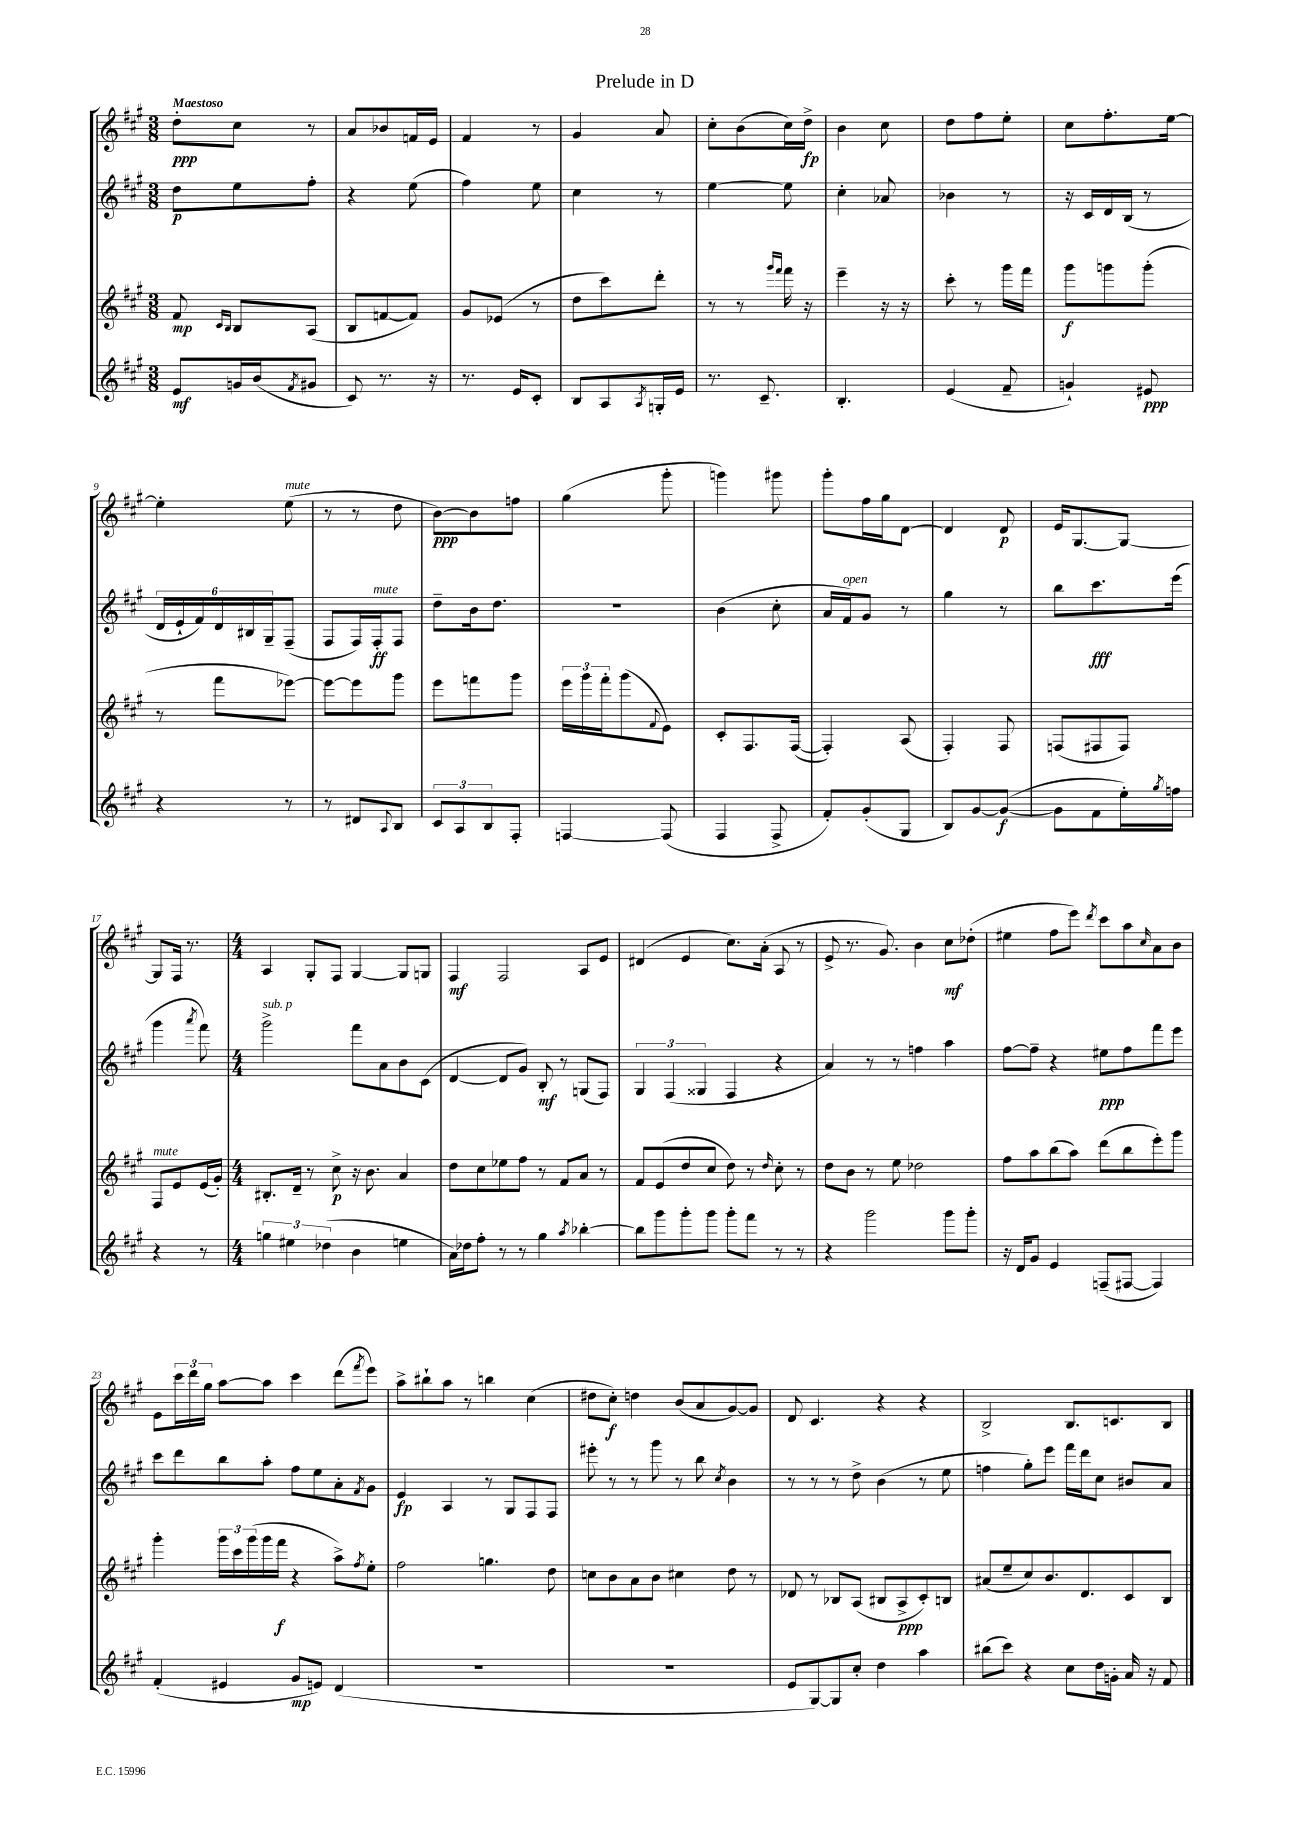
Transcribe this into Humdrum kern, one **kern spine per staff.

**kern	**dynam	**kern	**dynam	**kern	**dynam	**kern	**dynam
*part4	*part4	*part3	*part3	*part2	*part2	*part1	*part1
*staff4	*staff4	*staff3	*staff3	*staff2	*staff2	*staff1	*staff1
*clefG2	*	*clefG2	*	*clefG2	*	*clefG2	*
*k[f#c#g#]	*	*k[f#c#g#]	*	*k[f#c#g#]	*	*k[f#c#g#]	*
*M3/8	*	*M3/8	*	*M3/8	*	*M3/8	*
=1	=1	=1	=1	=1	=1	=1	=1
!	!	!	!	!	!	!LO:TX:a:B:t=Maestoso	!
8e/L	mf	8f#/	mp	8dd\L	p	8dd'\L	ppp
.	.	16qqc#/LL	.	.	.	.	.
.	.	16qqB/JJ	.	.	.	.	.
16gn/L	.	8B/L	.	8ee\	.	8cc#\J	.
(16b/J	.	.	.	.	.	.	.
8qf#/	.	.	.	.	.	.	.
8g#X/J	.	(8A/J	.	8ff#'\J	.	8r	.
=2	=2	=2	=2	=2	=2	=2	=2
8c#/)	.	8B/L	.	4r	.	8a/L	.
8.r	.	[8fn/	.	.	.	8b-X/	.
.	.	8f/J])	.	(8ee\	.	16fn/L	.
16r	.	.	.	.	.	16e/JJ	.
=3	=3	=3	=3	=3	=3	=3	=3
8.r	.	8g#/L	.	4ff#\)	.	4f#/	.
.	.	(8e-X/J	.	.	.	.	.
16e/KL	.	.	.	.	.	.	.
8c#'/J	.	8r	.	8ee\	.	8r	.
=4	=4	=4	=4	=4	=4	=4	=4
8B/L	.	8dd\L	.	4cc#\	.	4g#/	.
8A/	.	8ccc#\)	.	.	.	.	.
8qA/	.	.	.	.	.	.	.
16Gn'/L	.	8ddd'\J	.	8r	.	8a/	.
16e/JJ	.	.	.	.	.	.	.
=5	=5	=5	=5	=5	=5	=5	=5
8.r	.	8r	.	[4ee\	.	8cc#'\L	.
.	.	8r	.	.	.	(8b\	.
8.c#~/	.	.	.	.	.	.	.
.	.	16qqggg#/LL	.	.	.	.	.
.	.	16qqfff#/JJ	.	.	.	.	.
.	.	16fff#\	.	8ee\]	.	16cc#\L)	.
.	.	16r	.	.	.	16dd^\JJ	fp
=6	=6	=6	=6	=6	=6	=6	=6
4.B'/	.	4eee~\	.	4cc#'\	.	4b\	.
.	.	16r	.	8a-X/	.	8cc#\	.
.	.	16r	.	.	.	.	.
=7	=7	=7	=7	=7	=7	=7	=7
(4e/	.	8ccc#'\	.	4b-X\	.	8dd\L	.
.	.	8r	.	.	.	8ff#\	.
8f#~/	.	16ggg#\LL	.	8r	.	8ee'\J	.
.	.	16fff#\JJ	.	.	.	.	.
=8	=8	=8	=8	=8	=8	=8	=8
4gn`/)	.	8ggg#\L	f	16r	.	8cc#\L	.
.	.	.	.	16c#/LL	.	.	.
.	.	8gggn\	.	16d/	.	8.ff#'\	.
.	.	.	.	(16B/JJ	.	.	.
8e#X/	ppp	(8ggg'\J	.	8r	.	.	.
.	.	.	.	.	.	[16ee\Jk	.
!!LO:LB:g=z
=9	=9	=9	=9	=9	=9	=9	=9
4r	.	8r	.	24d/LL	.	4ee'\]	.
.	.	.	.	24e`/	.	.	.
.	.	.	.	24f#/)	.	.	.
.	.	8fff#\L	.	24d/	.	.	.
.	.	.	.	24B#X/	.	.	.
.	.	.	.	24G#~/J	.	.	.
!	!	!	!	!	!	!LO:TX:a:i:t=mute	!
8r	.	[8eee-X\J)	.	(8F#~/J	.	(8ee\	.
=10	=10	=10	=10	=10	=10	=10	=10
8r	.	8eee-\L_	.	8F#/L	.	8r	.
8d#X/L	.	8eee-\]	.	16F#/L)	.	8r	.
!	!	!	!	!LO:TX:a:i:t=mute	!	!	!
.	.	.	.	16F#'/J	ff	.	.
8qqA/	.	.	.	.	.	.	.
8B/J	.	8ggg#\J	.	8F#/J	.	8dd\	.
=11	=11	=11	=11	=11	=11	=11	=11
12c#/L	.	8eee\L	.	8dd~\L	.	[8b\L)	ppp
12A/	.	.	.	.	.	.	.
.	.	8fffn\	.	16b\k	.	8b\]	.
12B/	.	.	.	.	.	.	.
.	.	.	.	8.dd\J	.	.	.
8F#'/J	.	8ggg#\J	.	.	.	8ffn\J	.
=12	=12	=12	=12	=12	=12	=12	=12
[4Fn/	.	24eee\LL	.	4.r	.	(4gg#\	.
.	.	24ggg#\	.	.	.	.	.
.	.	24fff#'\J	.	.	.	.	.
.	.	(8ggg#\	.	.	.	.	.
.	.	8qqf#/	.	.	.	.	.
(8F/]	.	8e\J)	.	.	.	8ggg#'\	.
=13	=13	=13	=13	=13	=13	=13	=13
4F#/	.	8c#'/L	.	(4b\	.	4gggn\)	.
.	.	8.F#/	.	.	.	.	.
8F#^/	.	.	.	8cc#'\	.	8ggg#X\	.
.	.	([16F#/Jk	.	.	.	.	.
=14	=14	=14	=14	=14	=14	=14	=14
8f#'/L)	.	4F#'/])	.	16a/LL	.	8ggg#'\L	.
!	!	!	!	!LO:TX:a:i:t=open	!	!	!
.	.	.	.	16f#/J)	.	.	.
(8g#'/	.	.	.	8g#/J	.	16ff#\L	.
.	.	.	.	.	.	16gg#\J	.
8G#/J	.	(8A/	.	8r	.	[8d\J	.
=15	=15	=15	=15	=15	=15	=15	=15
8B/L)	.	4F#'/)	.	4gg#\	.	4d/]	.
[8g#/	.	.	.	.	.	.	.
(8g#/J_	f	8F#/	.	8r	.	8d/	p
=16	=16	=16	=16	=16	=16	=16	=16
8g#\L]	.	(8Fn/L	.	8bb\L	.	16e/KL	.
.	.	.	.	.	.	[8.G#/	.
8f#\	.	8F#X/	.	8.ccc#\	fff	.	.
16ee'\L)	.	8F#/J)	.	.	.	8G#/J_	.
8qgg#/	.	.	.	.	.	.	.
16ffn\JJ	.	.	.	(16eee\Jk	.	.	.
!!LO:LB:g=z
=17	=17	=17	=17	=17	=17	=17	=17
!	!	!LO:TX:a:i:t=mute	!	!	!	!	!
4r	.	8F#/L	.	4ggg#\	.	8G#/L]	.
.	.	8e/	.	.	.	16F#/Jk	.
.	.	.	.	.	.	8.r	.
.	.	.	.	8qaaa/	.	.	.
8r	.	(16e/L	.	8fff#\)	.	.	.
.	.	16g#'/JJ)	.	.	.	.	.
=18	=18	=18	=18	=18	=18	=18	=18
*M4/4	*	*M4/4	*	*M4/4	*	*M4/4	*
!	!	!	!	!LO:TX:a:i:t=sub. p	!	!	!
6ggn\	.	8.B#X'/L	.	2ggg#^\	.	4A/	.
6ee#X\	.	.	.	.	.	.	.
.	.	16d~/Jk	.	.	.	.	.
.	.	8r	.	.	.	8G#'/L	.
(6dd-X\	.	.	.	.	.	.	.
.	.	8cc#^\	p	.	.	8F#/J	.
4b\	.	16r	.	8fff#\L	.	[4G#/	.
.	.	8.b\	.	.	.	.	.
.	.	.	.	8a\	.	.	.
4een\	.	4a/	.	8b\	.	8G#/L]	.
.	.	.	.	(8c#\J	.	8Gn/J	.
=19	=19	=19	=19	=19	=19	=19	=19
16a\LL)	.	8dd\L	.	[4d/	.	4F#/	mf
16dd-X\J	.	.	.	.	.	.	.
8ff#'\J	.	8cc#\	.	.	.	.	.
8r	.	8ee-X\	.	8d/L]	.	2F#/	.
8r	.	8ff#\J	.	8g#/J)	.	.	.
4gg#\	.	8r	.	8B'/	mf	.	.
.	.	8f#/L	.	8r	.	.	.
8qaa/	.	.	.	.	.	.	.
[4bb-X'\	.	8a/J	.	(8Gn/L	.	8A/L	.
.	.	8r	.	8F#/J)	.	8e/J	.
=20	=20	=20	=20	=20	=20	=20	=20
8bb-\L]	.	8f#/L	.	6G#/	.	(4d#X/	.
8ggg#\	.	(8e/	.	.	.	.	.
.	.	.	.	(6F#/	.	.	.
8ggg#'\	.	8dd/	.	.	.	4e/	.
.	.	.	.	6G##X/	.	.	.
8ggg#\J	.	8cc#/J	.	.	.	.	.
8ggg#'\L	.	8dd\)	.	4F#/	.	8.cc#\L)	.
8fff#\J	.	8r	.	.	.	.	.
.	.	.	.	.	.	(16a'\Jk	.
.	.	16qqdd/	.	.	.	.	.
8r	.	8cc#'\	.	4r	.	8A/	.
8r	.	8r	.	.	.	8r	.
=21	=21	=21	=21	=21	=21	=21	=21
4r	.	8dd\L	.	4a/)	.	8e^/	.
.	.	8b\J	.	.	.	8.r	.
2ggg#\	.	8r	.	8r	.	.	.
.	.	.	.	.	.	8.g#/)	.
.	.	8ee\	.	8r	.	.	.
.	.	2dd-X\	.	4ffn\	.	4b\	.
8ggg#\L	.	.	.	4aa\	.	8cc#\L	mf
8ggg#'\J	.	.	.	.	.	(8dd-X'\J	.
=22	=22	=22	=22	=22	=22	=22	=22
16r	.	8ff#\L	.	[8ff#\L	.	4ee#X\	.
16d/KL	.	.	.	.	.	.	.
8g#/J	.	8aa\	.	8ff#~\J]	.	.	.
4e/	.	(8bb\	.	4r	.	8ff#\L	.
.	.	8aa\J)	.	.	.	8eee\J)	.
.	.	.	.	.	.	8qddd/	.
(8Fn~/L	.	(8ddd\L	.	8ee#X\L	ppp	8ccc#\L	.
[8F#X/J	.	8bb\	.	8ff#\	.	8aa\	.
.	.	.	.	.	.	16qqcc#/	.
4F#/])	.	8eee'\)	.	8fff#\	.	8a\	.
.	.	8ggg#\J	.	8eee\J	.	8b\J	.
!!LO:LB:g=z
=23	=23	=23	=23	=23	=23	=23	=23
(4f#'/	.	4ggg#'\	.	8ccc#\L	.	8e\L	.
.	.	.	.	8ddd\	.	24ccc#\L	.
.	.	.	.	.	.	24ddd\	.
.	.	.	.	.	.	24gg#\JJ	.
4e#X/	.	24ggg#\LL	.	8bb\	.	[8aa\L	.
.	.	24ccc#\	.	.	.	.	.
.	.	(24ggg#\	.	.	.	.	.
.	.	16ggg#\	.	8aa'\J	.	8aa\J]	.
.	.	16fff#\JJ	f	.	.	.	.
8g#/L	mp	4r	.	8ff#\L	.	4ccc#\	.
8en/J)	.	.	.	8ee\	.	.	.
(4d/	.	8aa^\L)	.	8a'\	.	(8ddd\L	.
.	.	8qff#/	.	8qf#/	.	8qfff#/	.
.	.	8ee'\J	.	8g#\J	.	8eee\J)	.
=24	=24	=24	=24	=24	=24	=24	=24
1r	.	2ff#\	.	4e/	fp	8aa^\L	.
.	.	.	.	.	.	8bb#X`\	.
.	.	.	.	4A/	.	8aa\J	.
.	.	.	.	.	.	8r	.
.	.	4.ggn\	.	8r	.	4bbn\	.
.	.	.	.	8G#/L	.	.	.
.	.	.	.	8F#/	.	(4cc#\	.
.	.	8dd\	.	8F#/J	.	.	.
=25	=25	=25	=25	=25	=25	=25	=25
1r	.	8ccn\L	.	8eee#X'\	.	8dd#X\L	.
.	.	8b\	.	8r	.	8cc#'\J)	f
.	.	8a\	.	8r	.	4ddn\	.
.	.	8b\J	.	8ggg#\	.	.	.
.	.	4cc#X\	.	8r	.	(8b/L	.
.	.	.	.	8bb\	.	8a/	.
.	.	.	.	8qcc#/	.	.	.
.	.	8dd\	.	4b\	.	[8g#/)	.
.	.	8r	.	.	.	8g#/J]	.
=26	=26	=26	=26	=26	=26	=26	=26
8e/L	.	8d-X/	.	8r	.	8d/	.
[8G#/)	.	8r	.	8r	.	4.c#/	.
8G#/]	.	8B-X/L	.	8r	.	.	.
8cc#'/J	.	(8A/J	.	8dd^\	.	.	.
4dd\	.	8B#X/L	.	(4b\	.	4r	.
.	.	8A^/	ppp	.	.	.	.
4aa\	.	8c#'/)	.	8r	.	4r	.
.	.	8Bn/J	.	8ee\	.	.	.
=27	=27	=27	=27	=27	=27	=27	=27
(8bb#X\L	.	(8a#X/L	.	4ffn\	.	2B^/	.
8ccc#\J)	.	8ee~/	.	.	.	.	.
4r	.	8cc#/)	.	8gg#'\L)	.	.	.
.	.	8.b/	.	8eee\J	.	.	.
8cc#\L	.	.	.	16fff#\LL	.	8.B/L	.
.	.	8.d/	.	16ddd\J	.	.	.
16dd\L	.	.	.	8cc#\J	.	.	.
16gn'\JJ	.	.	.	.	.	8.cn/	.
16a/	.	8c#/	.	8b#X/L	.	.	.
16r	.	.	.	.	.	.	.
8f#/	.	8B/J	.	8a/J	.	8B/J	.
==	==	==	==	==	==	==	==
*-	*-	*-	*-	*-	*-	*-	*-
